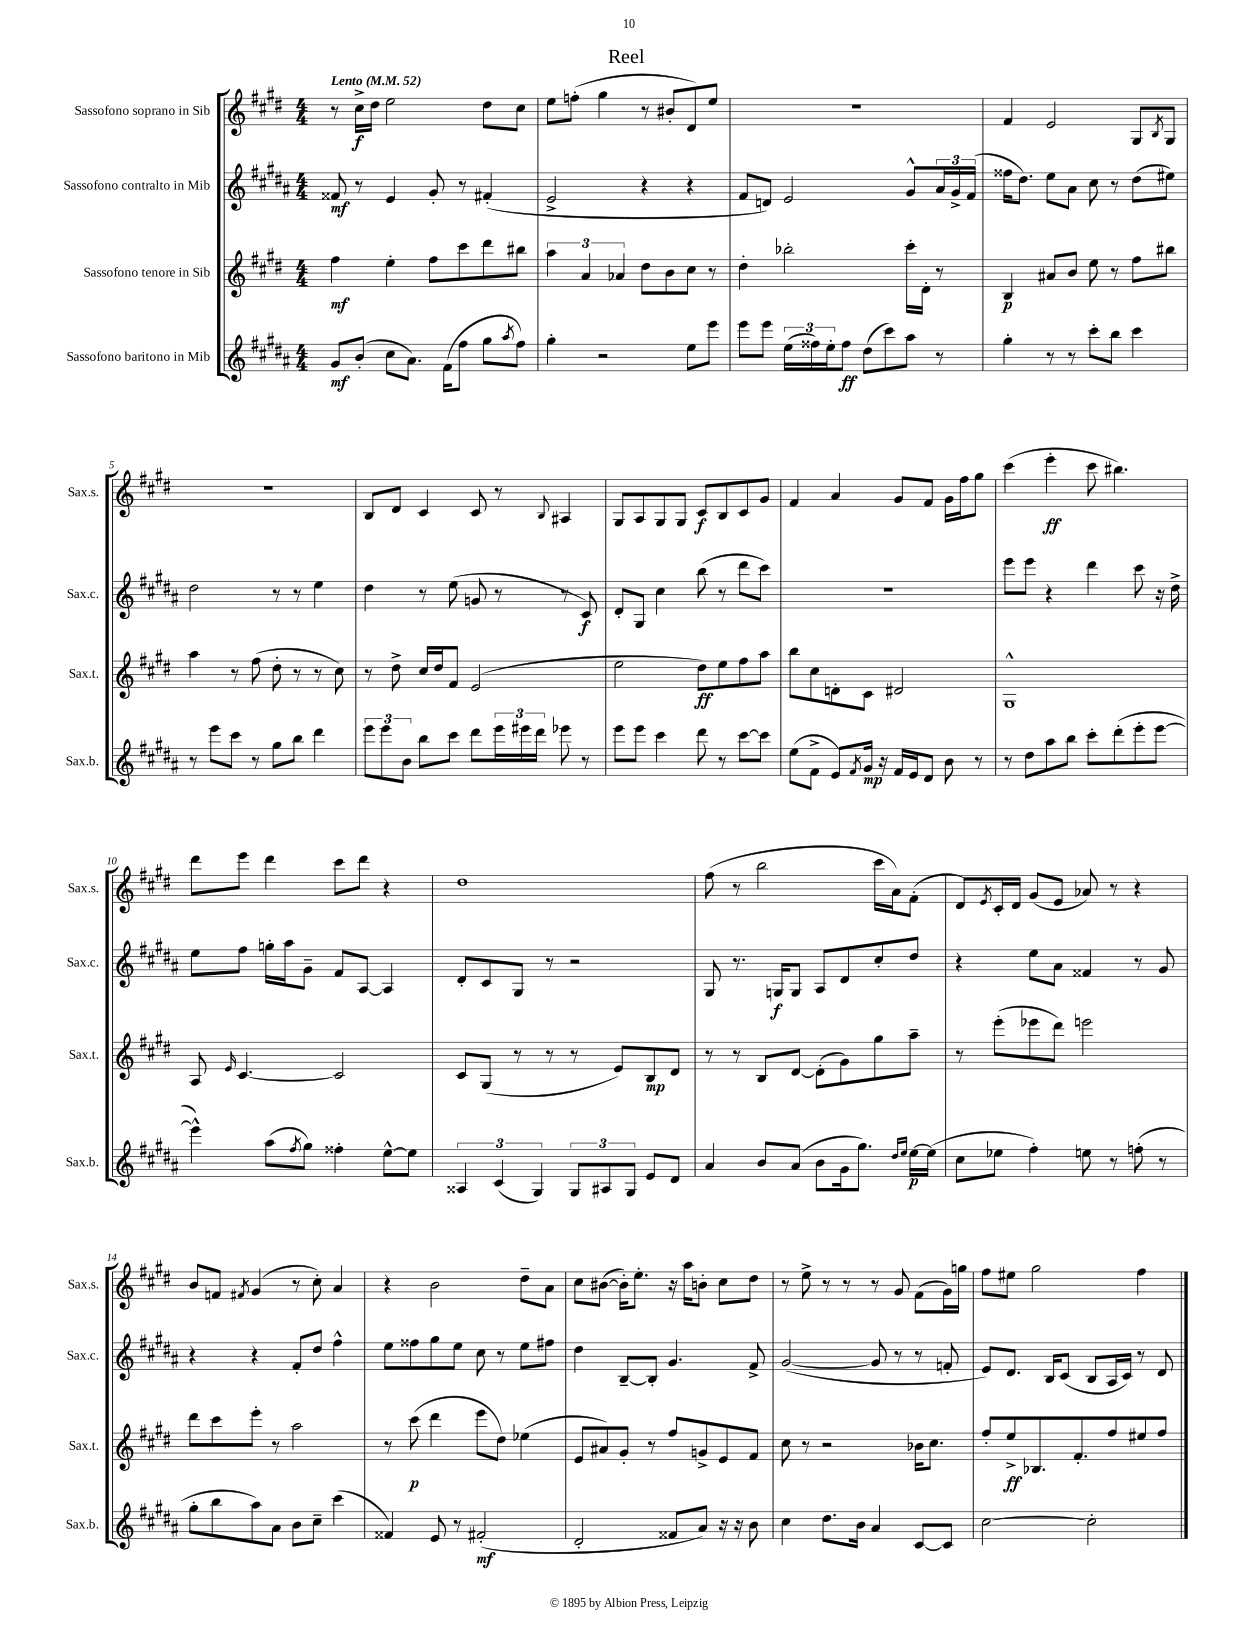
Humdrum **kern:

**kern	**dynam	**kern	**dynam	**kern	**dynam	**kern	**dynam
*part4	*part4	*part3	*part3	*part2	*part2	*part1	*part1
*staff4	*staff4	*staff3	*staff3	*staff2	*staff2	*staff1	*staff1
*I"Sassofono baritono in Mib	*	*I"Sassofono tenore in Sib	*	*I"Sassofono contralto in Mib	*	*I"Sassofono soprano in Sib	*
*I'Sax.b.	*	*I'Sax.t.	*	*I'Sax.c.	*	*I'Sax.s.	*
*clefG2	*	*clefG2	*	*clefG2	*	*clefG2	*
*k[f#c#g#d#a#]	*	*k[f#c#g#d#]	*	*k[f#c#g#d#a#]	*	*k[f#c#g#d#]	*
*M4/4	*	*M4/4	*	*M4/4	*	*M4/4	*
*MM52	*	*MM52	*	*MM52	*	*MM52	*
=1	=1	=1	=1	=1	=1	=1	=1
!	!	!	!	!	!	!LO:TX:a:B:t=Lento	!
8g#/L	mf	4ff#\	mf	8f##X/	mf	8r	.
(8b'/J	.	.	.	8r	.	16cc#^\LL	f
.	.	.	.	.	.	16dd#\JJ	.
8cc#\L	.	4ee'\	.	4e/	.	2ee\	.
8.a#\J)	.	.	.	.	.	.	.
.	.	8ff#\L	.	8g#'/	.	.	.
(16f#\KL	.	.	.	.	.	.	.
8ff#\J	.	8ccc#\	.	8r	.	.	.
8gg#\L	.	8ddd#\	.	(4f#X'/	.	8dd#\L	.
8qaa#/	.	.	.	.	.	.	.
8ff#\J)	.	8bb#X\J	.	.	.	8cc#\J	.
=2	=2	=2	=2	=2	=2	=2	=2
4gg#'\	.	6aa\	.	2e^/	.	8ee\L	.
.	.	.	.	.	.	(8ffn'\J	.
.	.	6a/	.	.	.	.	.
2r	.	.	.	.	.	4gg#\	.
.	.	6a-X/	.	.	.	.	.
.	.	8dd#\L	.	4r	.	8r	.
.	.	8b\	.	.	.	8b#X'/L	.
8ee\L	.	8cc#\J	.	4r	.	8d#/)	.
8eee\J	.	8r	.	.	.	8ee/J	.
=3	=3	=3	=3	=3	=3	=3	=3
8eee\L	.	4dd#'\	.	8f#/L	.	1r	.
8eee\J	.	.	.	8dn/J)	.	.	.
(24ee\LL	.	2bb-X'\	.	2e/	.	.	.
24ff##X\)	.	.	.	.	.	.	.
24ee'\J	.	.	.	.	.	.	.
8ff##\J	ff	.	.	.	.	.	.
(8dd#\L	.	.	.	.	.	.	.
8ccc#\)	.	.	.	.	.	.	.
8aa#\J	.	16ccc#'\LL	.	8g#^^/L	.	.	.
.	.	16d#'\JJ	.	.	.	.	.
8r	.	8r	.	24a#/L	.	.	.
.	.	.	.	24g#^/	.	.	.
.	.	.	.	(24f#/JJ	.	.	.
=4	=4	=4	=4	=4	=4	=4	=4
4gg#'\	.	4B/	p	16ff##X\KL	.	4f#/	.
.	.	.	.	8.dd#\J)	.	.	.
8r	.	8a#X/L	.	8ee\L	.	2e/	.
8r	.	8b/J	.	8a#\J	.	.	.
8ccc#'\L	.	8ee\	.	8cc#\	.	.	.
8bb\J	.	8r	.	8r	.	.	.
4ccc#\	.	8ff#\L	.	(8dd#\L	.	8G#/L	.
.	.	.	.	.	.	8qB/	.
.	.	8bb#X\J	.	8ee#X\J)	.	8G#/J	.
!!LO:LB:g=z
=5	=5	=5	=5	=5	=5	=5	=5
8r	.	4aa\	.	2dd#\	.	1r	.
8eee\L	.	.	.	.	.	.	.
8ccc#\J	.	8r	.	.	.	.	.
8r	.	(8ff#\	.	.	.	.	.
8gg#\L	.	8dd#'\	.	8r	.	.	.
8bb\J	.	8r	.	8r	.	.	.
4ddd#\	.	8r	.	4ee\	.	.	.
.	.	8cc#\)	.	.	.	.	.
=6	=6	=6	=6	=6	=6	=6	=6
12eee\L	.	8r	.	4dd#\	.	8B/L	.
12eee\	.	.	.	.	.	.	.
.	.	8dd#^\	.	.	.	8d#/J	.
12b\J	.	.	.	.	.	.	.
8bb\L	.	16cc#/LL	.	8r	.	4c#/	.
.	.	16dd#/J	.	.	.	.	.
8ccc#\J	.	8f#/J	.	(8ee\	.	.	.
8ddd#\L	.	(2e/	.	8gn/	.	8c#/	.
24eee\L	.	.	.	8r	.	8r	.
24eee#X\	.	.	.	.	.	.	.
24ddd#\JJ	.	.	.	.	.	.	.
.	.	.	.	.	.	8qqB/	.
8eee-X\	.	.	.	8r	.	4A#X/	.
8r	.	.	.	8c#/)	f	.	.
=7	=7	=7	=7	=7	=7	=7	=7
8eee\L	.	2ee\	.	8d#'/L	.	8G#/L	.
8eee\J	.	.	.	8G#/J	.	8A/	.
4ccc#\	.	.	.	4cc#\	.	8G#/	.
.	.	.	.	.	.	8G#/J	.
8ddd#\	.	8dd#\L)	ff	(8bb\	.	8c#/L	f
8r	.	8ee\	.	8r	.	8B/	.
[8ccc#\L	.	8ff#\	.	8ddd#\L	.	8c#/	.
8ccc#\J]	.	8aa\J	.	8ccc#\J)	.	8g#/J	.
=8	=8	=8	=8	=8	=8	=8	=8
(8ee\L	.	8bb\L	.	1r	.	4f#/	.
8f#^\J	.	8cc#\	.	.	.	.	.
8e/L)	.	8dn'\	.	.	.	4a/	.
8qf#/	.	.	.	.	.	.	.
16g#/Jk	mp	8c#\J	.	.	.	.	.
16r	.	.	.	.	.	.	.
16f#/LL	.	2d#X/	.	.	.	8g#/L	.
16e/J	.	.	.	.	.	.	.
8d#/J	.	.	.	.	.	8f#/J	.
8b\	.	.	.	.	.	16g#\LL	.
.	.	.	.	.	.	16ff#\J	.
8r	.	.	.	.	.	8gg#\J	.
=9	=9	=9	=9	=9	=9	=9	=9
8r	.	1G#^^	.	8eee\L	.	(4ccc#\	.
8dd#\L	.	.	.	8eee\J	.	.	.
8aa#\	.	.	.	4r	.	4eee'\	ff
8bb\J	.	.	.	.	.	.	.
8ccc#'\L	.	.	.	4ddd#\	.	8ccc#\	.
(8ddd#'\	.	.	.	.	.	4.bb#X\)	.
8eee'\	.	.	.	8ccc#\	.	.	.
[8eee\J	.	.	.	16r	.	.	.
.	.	.	.	16dd#^\	.	.	.
!!LO:LB:g=z
=10	=10	=10	=10	=10	=10	=10	=10
4eee^^\])	.	8A/	.	8ee\L	.	8ddd#\L	.
.	.	16qqe/	.	.	.	.	.
.	.	[4.c#/	.	8ff#\J	.	8eee\J	.
(8aa#\L	.	.	.	16ggn'\LL	.	4ddd#\	.
.	.	.	.	16aa#\J	.	.	.
8qff#/	.	.	.	.	.	.	.
8gg#\J)	.	.	.	8g#~\J	.	.	.
4ff##X'\	.	2c#/]	.	8f#/L	.	8ccc#\L	.
.	.	.	.	[8A#/J	.	8ddd#\J	.
[8ee^^\L	.	.	.	4A#/]	.	4r	.
8ee\J]	.	.	.	.	.	.	.
=11	=11	=11	=11	=11	=11	=11	=11
6A##X/	.	8c#/L	.	8d#'/L	.	1dd#	.
.	.	(8G#/J	.	8c#/	.	.	.
(6c#/	.	.	.	.	.	.	.
.	.	8r	.	8G#/J	.	.	.
6G#/)	.	.	.	.	.	.	.
.	.	8r	.	8r	.	.	.
12G#/L	.	8r	.	2r	.	.	.
12A#X/	.	.	.	.	.	.	.
.	.	8e/L)	.	.	.	.	.
12G#/J	.	.	.	.	.	.	.
8e/L	.	8B/	mp	.	.	.	.
8d#/J	.	8d#/J	.	.	.	.	.
=12	=12	=12	=12	=12	=12	=12	=12
4a#/	.	8r	.	8G#/	.	(8ff#\	.
.	.	8r	.	8.r	.	8r	.
8b/L	.	8B/L	.	.	.	2bb\	.
.	.	.	.	16Gn/KL	f	.	.
(8a#/J	.	[8d#/J	.	8G/J	.	.	.
8b\L	.	(8d#'\L]	.	8A#/L	.	.	.
16g#\k	.	8g#\)	.	8d#/	.	.	.
8.gg#\J)	.	.	.	.	.	.	.
.	.	8gg#\	.	8cc#'/	.	16ccc#\LL	.
.	.	.	.	.	.	16a\J)	.
16qqdd#/LL	.	.	.	.	.	.	.
16qqee/JJ	.	.	.	.	.	.	.
[16ee\LL	p	8aa~\J	.	8dd#/J	.	(8f#'\J	.
(16ee\JJ]	.	.	.	.	.	.	.
=13	=13	=13	=13	=13	=13	=13	=13
8cc#\L	.	8r	.	4r	.	8d#/L)	.
.	.	.	.	.	.	8qe/	.
8ee-X\J	.	(8eee'\L	.	.	.	16c#'/L	.
.	.	.	.	.	.	16d#/JJ	.
4ff#'\)	.	8eee-X\	.	8ee\L	.	(8g#/L	.
.	.	8ddd#\J)	.	8a#\J	.	8e/J	.
8een\	.	2eeen\	.	4f##X/	.	8a-X/)	.
8r	.	.	.	.	.	8r	.
(8ffn'\	.	.	.	8r	.	4r	.
8r	.	.	.	8g#/	.	.	.
!!LO:LB:g=z
=14	=14	=14	=14	=14	=14	=14	=14
8gg#'\L	.	8ddd#\L	.	4r	.	8b/L	.
8bb\	.	8ccc#\	.	.	.	8fn/J	.
.	.	.	.	.	.	8qf#X/	.
8aa#\)	.	8eee'\J	.	4r	.	(4g#/	.
8a#\J	.	8r	.	.	.	.	.
8b\L	.	2aa\	.	8f#'/L	.	8r	.
8cc#~\J	.	.	.	8dd#/J	.	8cc#'\)	.
(4ccc#\	.	.	.	4ff#^^\	.	4a/	.
=15	=15	=15	=15	=15	=15	=15	=15
4f##X/)	.	8r	.	8ee\L	.	4r	.
.	.	(8ccc#\	p	8ff##X\	.	.	.
8e/	.	4ddd#\	.	8gg#\	.	2b\	.
8r	.	.	.	8ee\J	.	.	.
(2f#X'/	mf	8eee\L	.	8cc#\	.	.	.
.	.	8dd#\J)	.	8r	.	.	.
.	.	(4ee-X\	.	8ee\L	.	8dd#~\L	.
.	.	.	.	8ff#X\J	.	8a\J	.
=16	=16	=16	=16	=16	=16	=16	=16
2d#'/	.	8e/L	.	4dd#\	.	8cc#\L	.
.	.	8a#X/)	.	.	.	([8b#X\J	.
.	.	8g#'/J	.	[8B~/L	.	16b#'\KL])	.
.	.	.	.	.	.	8.ee'\J	.
.	.	8r	.	8B'/J]	.	.	.
8f##X/L	.	8ff#/L	.	4.g#/	.	16r	.
.	.	.	.	.	.	16aa\KL	.
8a#/J)	.	8gn^/	.	.	.	8bn'\J	.
16r	.	8e/	.	.	.	8cc#\L	.
16r	.	.	.	.	.	.	.
8b\	.	8f#/J	.	8f#^/	.	8dd#\J	.
=17	=17	=17	=17	=17	=17	=17	=17
4cc#\	.	8cc#\	.	([2g#/	.	8r	.
.	.	8r	.	.	.	8ee^\	.
8.dd#\L	.	2r	.	.	.	8r	.
.	.	.	.	.	.	8r	.
16b\Jk	.	.	.	.	.	.	.
4a#/	.	.	.	8g#/]	.	8r	.
.	.	.	.	8r	.	8g#/	.
[8c#/L	.	16b-X\KL	.	8r	.	(8f#\L	.
.	.	8.cc#\J	.	.	.	.	.
8c#/J]	.	.	.	8fn'/	.	16g#\L)	.
.	.	.	.	.	.	16ggn\JJ	.
=18	=18	=18	=18	=18	=18	=18	=18
[2cc#\	.	8ff#'/L	.	8e/L)	.	8ff#\L	.
.	.	8ee^/	ff	8.d#/J	.	8ee#X\J	.
.	.	8.B-X/	.	.	.	2gg#\	.
.	.	.	.	16B/KL	.	.	.
.	.	.	.	(8c#/J	.	.	.
.	.	8.f#'/	.	.	.	.	.
2cc#'\]	.	.	.	8B/L	.	.	.
.	.	8ff#/	.	16A#/L	.	.	.
.	.	.	.	16c#/JJ)	.	.	.
.	.	8ee#X/	.	8r	.	4ff#\	.
.	.	8ff#/J	.	8d#/	.	.	.
==	==	==	==	==	==	==	==
*-	*-	*-	*-	*-	*-	*-	*-
